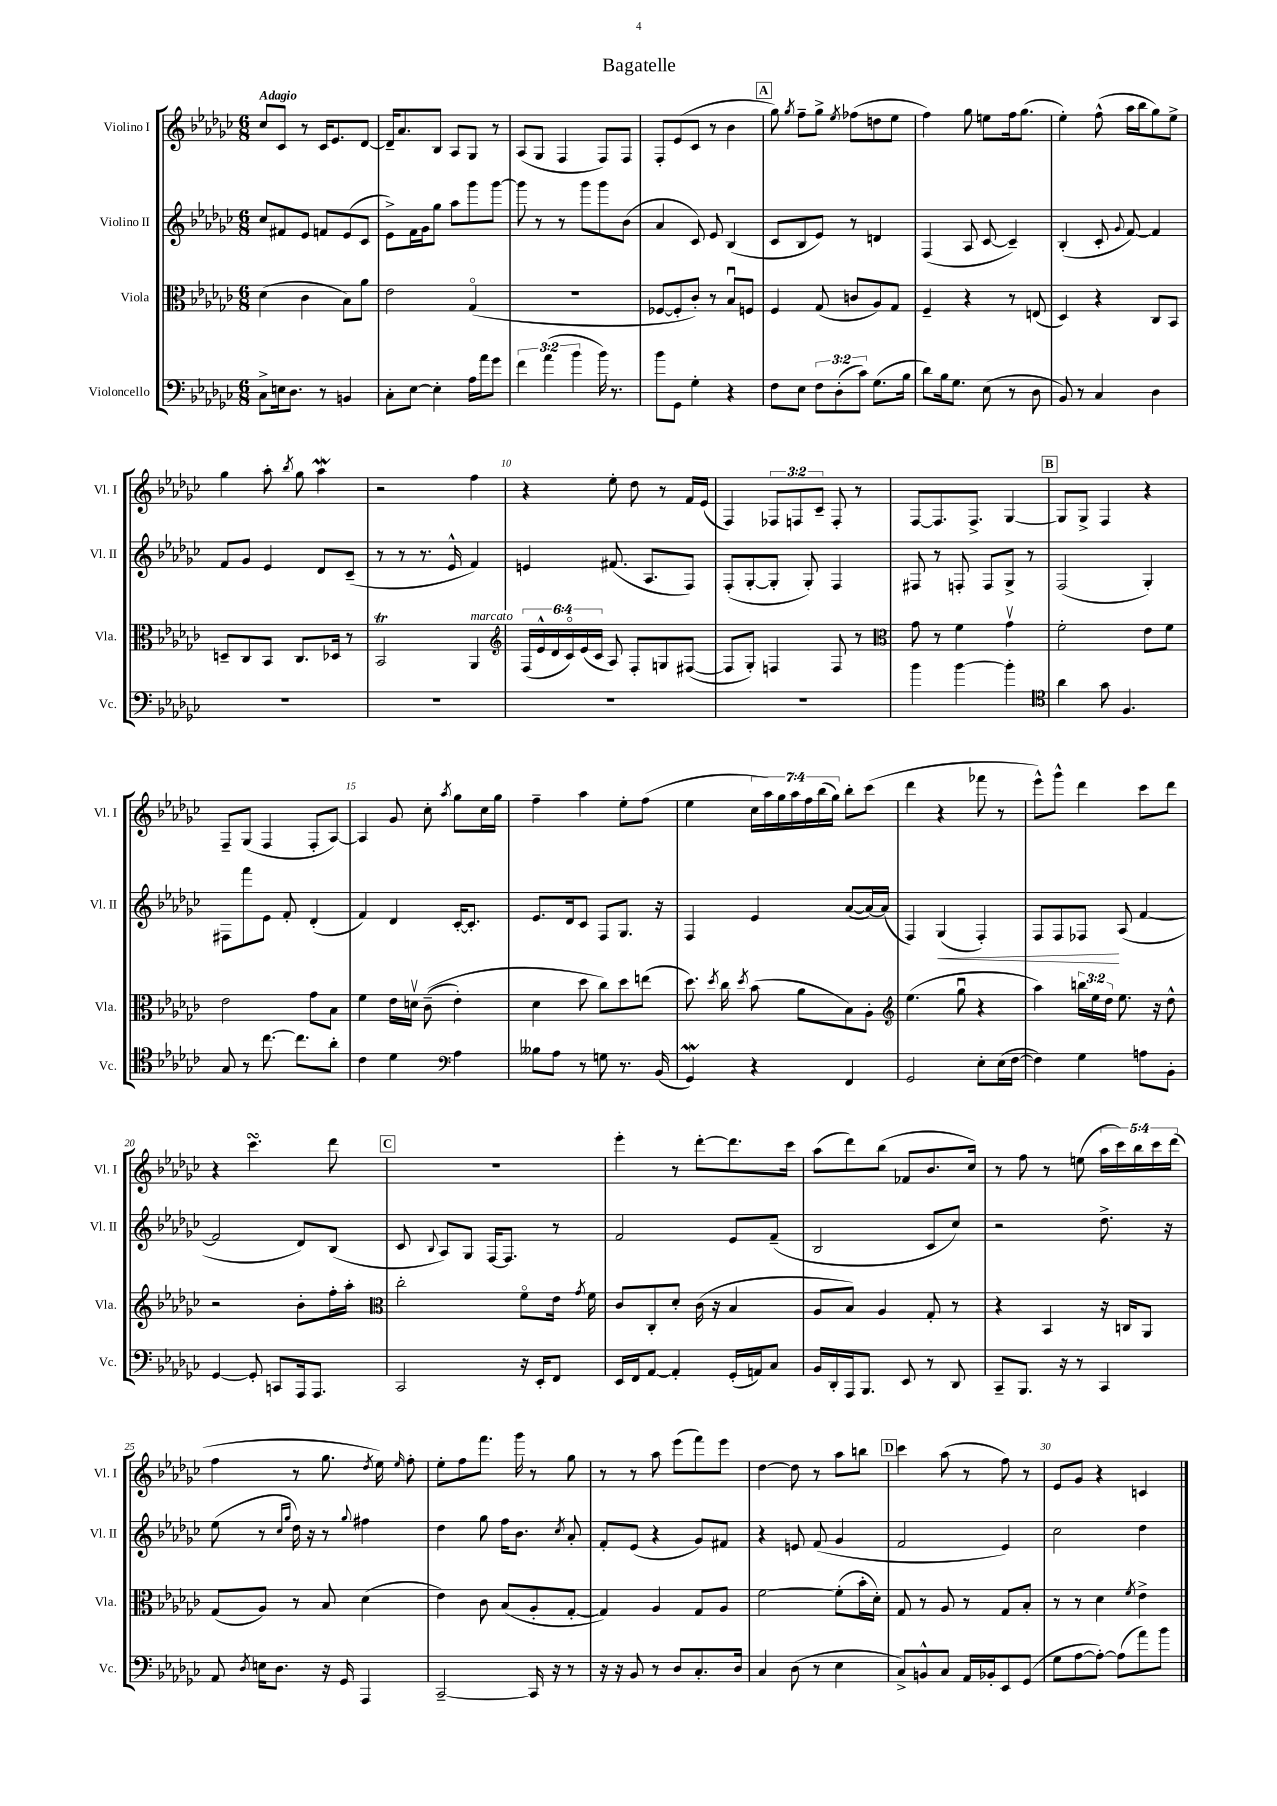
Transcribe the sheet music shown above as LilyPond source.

\header { title = "Bagatelle" }
<<
\new StaffGroup <<
\new Staff = "s0" \with { instrumentName = "Violino I" shortInstrumentName = "Vl. I" } {
    \clef treble \key ges \major \numericTimeSignature \time 6/8 \override Staff.TupletNumber.text = #tuplet-number::calc-fraction-text \tempo "Adagio"
    \autoBeamOff ces''8[ ces'8] r8 ces'16[ ees'8. des'8]~ |
    des'16[-- aes'8. bes8] aes8[ ges8] r8 |
    aes8[( ges8] f4 f8[) f8] |
    f8[-. ees'8( ces'8] r8 bes'4 |
    \mark \markup { \box "A" } ges''8) \acciaccatura { ges''8 } f''8[-- ges''8]-> \acciaccatura { ees''8 } fes''8[( d''8 ees''8] |
    f''4) ges''8 e''8[ f''16 ges''8.]( |
    ees''4-.) f''8-^( aes''16[ bes''16 ges''8) ees''8]-> |
    ges''4 aes''8-. \acciaccatura { bes''8 } ges''8 aes''4\mordent |
    r2 f''4 |
    r4 ees''8-. des''8 r8 f'16[ ees'16]( |
    f4) \tuplet 3/2 { fes8[ f8 ces'8]-- } f8-. r8 |
    f8[~ f8. f8.]-> ges4~ |
    \mark \markup { \box "B" } ges8[ ges8]-> f4 r4 |
    f8[-- ges8]( f4 f8[-. aes8]~) |
    aes4 ges'8 ces''8-. \acciaccatura { aes''8 } ges''8[ ces''16 ges''16] |
    f''4-- aes''4 ees''8[-. f''8]( |
    ees''4 \tuplet 7/4 { ces''16[ aes''16) ges''16 aes''16 f''16 bes''16( ges''16]) } bes''8[-. ces'''8]( |
    des'''4 r4 fes'''8 r8 |
    ees'''8[-^) ges'''8]-^ des'''4 ces'''8[ des'''8] |
    r4 ces'''4.\turn des'''8 |
    \mark \markup { \box "C" } R2. |
    ees'''4-. r8 des'''8[~-. des'''8. ces'''16] |
    aes''8[( des'''8) bes''8]( fes'8[ bes'8. ces''16]) |
    r8 f''8 r8 e''8( \tuplet 5/4 { aes''16[ ces'''16) bes''16 ces'''16 des'''16]( } |
    f''4 r8 ges''8. \acciaccatura { des''8 } ees''16) \grace { ees''16 } f''8-. |
    ees''8[-. f''8 f'''8.] ges'''16 r8 ges''8 |
    r8 r8 aes''8 ees'''8[( f'''8) ees'''8] |
    des''4~ des''8 r8 aes''8[ b''8] |
    \mark \markup { \box "D" } ces'''4 aes''8( r8 f''8) r8 |
    ees'8[ ges'8] r4 c'4 \bar "|." |
}
\new Staff = "s1" \with { instrumentName = "Violino II" shortInstrumentName = "Vl. II" } {
    \clef treble \key ges \major \numericTimeSignature \time 6/8
    \autoBeamOff ces''8[ fis'8 ees'8] f'8[ ees'8( ces'8] |
    ees'8[->) f'16 ges'16 ges''8] aes''8[ ges'''8 ges'''8]~ |
    ges'''8 r8 r8 ges'''8[ ges'''8 bes'8]( |
    aes'4 ces'8) ees'8 bes4( |
    \mark \markup { \box "A" } ces'8[ bes8 ees'8]) r8 d'4 |
    f4( aes8 ces'8~ ces'4--) |
    bes4-.( ces'8-. \appoggiatura { ges'8 } f'8~) f'4 |
    f'8[ ges'8] ees'4 des'8[ ces'8]--( |
    r8 r8 r8. ees'16-^ f'4) |
    e'4 fis'8.( aes8.[ f8]) |
    f8[-.( ges8~-. ges8]-. ges8-.) f4 |
    fis8 r8 f8-. f8[ ges8]-> r8 |
    \mark \markup { \box "B" } f2( ges4-.) |
    fis8[ f'''8 ees'8] f'8-. des'4-.( |
    f'4) des'4 ces'16[~-. ces'8.]-. |
    ees'8.[ des'16 ces'8] f8[ ges8.] r16 |
    f4 ees'4 aes'8[~( aes'16~) aes'16]( |
    f4) ges4\<( f4-.) |
    f8[ f8 fes8]\! aes8( f'4~ |
    f'2 des'8[) bes8]( |
    \mark \markup { \box "C" } ces'8 \appoggiatura { bes8 } aes8[) ges8] f16[~ f8.] r8 |
    f'2 ees'8[ f'8]--( |
    bes2 ces'8[ ces''8]) |
    r2 des''8.-> r16 |
    ees''8( r8 \grace { ces''16[ ges''16] } des''16) r16 r8 \appoggiatura { ges''8 } fis''4 |
    des''4 ges''8 f''16[ bes'8.] \acciaccatura { ces''8 } aes'8-. |
    f'8[-. ees'8]( r4 ges'8[) fis'8] |
    r4 e'8 f'8( ges'4 |
    \mark \markup { \box "D" } f'2 ees'4) |
    ces''2 des''4 \bar "|." |
}
\new Staff = "s2" \with { instrumentName = "Viola" shortInstrumentName = "Vla." } {
    \clef alto \key ges \major \numericTimeSignature \time 6/8 \override Staff.TupletNumber.text = #tuplet-number::calc-fraction-text
    \autoBeamOff des'4( ces'4 bes8[) aes'8] |
    ees'2 ges4\flageolet( |
    R2. |
    fes8[~ fes8-. ces'8]-.) r8 bes8[\downbow f8] |
    \mark \markup { \box "A" } f4 ges8( c'8[ aes8) ges8] |
    f4-- r4 r8 e8( |
    des4) r4 ces8[ bes,8] |
    d8[-- ces8 bes,8] ces8.[ des16] r8 |
    bes,2\trill aes,4^\markup { \italic "marcato" } |
    \clef treble \tuplet 6/4 { f16[( ees'16-^ des'16 ces'16\flageolet) ees'16( ces'16] } aes8) f8[-. g8 fis8]~( |
    fis8[ ges8]-.) f4 f8 r8 |
    \clef alto ges'8 r8 f'4 ges'4\upbow |
    \mark \markup { \box "B" } f'2-. ees'8[ f'8] |
    ees'2 ges'8[ bes8] |
    f'4 ees'16[ d'16]\upbow ces'8--(\( ees'4-.) |
    des'4 des''8 ces''8[\) des''8 e''8]( |
    des''8.) \acciaccatura { des''8 } ces''16 \acciaccatura { des''8 } bes'8( aes'8[ bes8) aes8]-. |
    \clef treble ees''4.( ges''8\downbow r4 |
    aes''4) \tuplet 3/2 { b''16[ ees''16 des''16] } ees''8. r16 des''8-^ |
    r2 bes'8[-. f''16-. aes''16]-. |
    \mark \markup { \box "C" } \clef alto ces''2-. f'8[\flageolet ees'16] \acciaccatura { ges'8 } f'16 |
    ces'8[ ces8-. des'8]-. ces'16( r16 bes4 |
    aes8[ bes8]) aes4 ges8-. r8 |
    r4 bes,4 r16 c16[ aes,8] |
    ges8[( aes8]) r8 bes8 des'4( |
    ees'4) ces'8 bes8[( aes8-. ges8]~-. |
    ges4) aes4 ges8[ aes8] |
    f'2~ f'8[-.( bes'16-. des'16]-.) |
    \mark \markup { \box "D" } ges8 r8 aes8 r8 ges8[ bes8]-. |
    r8 r8 des'4 \acciaccatura { f'8 } ees'4-> \bar "|." |
}
\new Staff = "s3" \with { instrumentName = "Violoncello" shortInstrumentName = "Vc." } {
    \clef bass \key ges \major \numericTimeSignature \time 6/8 \override Staff.TupletNumber.text = #tuplet-number::calc-fraction-text
    \autoBeamOff ces8[-> e16 des8.] r8 b,4 |
    ces8[-. ees8]~ ees4-. aes16[ aes'16 ges'8] |
    \tuplet 3/2 { f'4 aes'4( bes'4 } bes'16) r8. |
    bes'8[ ges,8] ges4-. r4 |
    \mark \markup { \box "A" } f8[ ees8] \tuplet 3/2 { f8[ des8-.( ces'8]) } ges8.[( bes16] |
    des'8[) bes16 ges8.] ees8( r8 des8 |
    bes,8) r8 ces4 des4 |
    R2. |
    R2. |
    R2. |
    R2. |
    bes'4 bes'4~ bes'4-. |
    \mark \markup { \box "B" } \clef tenor aes'4 ges'8 f4. |
    ges8 r8 ces''8.~ ces''8.[ aes'8]-. |
    ces'4 des'4 \clef bass aes4 |
    beses8[ aes8] r8 g8 r8. bes,16( |
    ges,4\mordent) r4 f,4 |
    ges,2 ees8[-. ees16( f16]~ |
    f4) ges4 a8[ bes,8]-. |
    ges,4~ ges,8-. c,8[ aes,,16 aes,,8.] |
    \mark \markup { \box "C" } ces,2 r16 ees,16[-. f,8] |
    ees,16[ f,16 aes,8]~ aes,4-. ges,16[-.( a,16) ces8] |
    bes,16[ des,16-. aes,,16 bes,,8.] ees,8 r8 des,8 |
    ces,8[-- bes,,8.] r16 r8 ces,4 |
    aes,8 \acciaccatura { des8 } e16[ des8.] r16 ges,16 aes,,4 |
    ces,2~-- ces,16 r16 r8 |
    r16 r16 bes,8 r8 des8[ ces8.-. des16] |
    ces4 des8( r8 ees4 |
    \mark \markup { \box "D" } ces8[->) b,8-^ ces8] aes,16[ bes,16-. ees,8 ges,8]( |
    ges8[ aes8~ aes8]~-.) aes8[( aes'8) bes'8] \bar "|." |
}
>>
>>
\layout { \context { \Score \override BarNumber.break-visibility = ##(#f #t #t) barNumberVisibility = #(every-nth-bar-number-visible 5) } }
